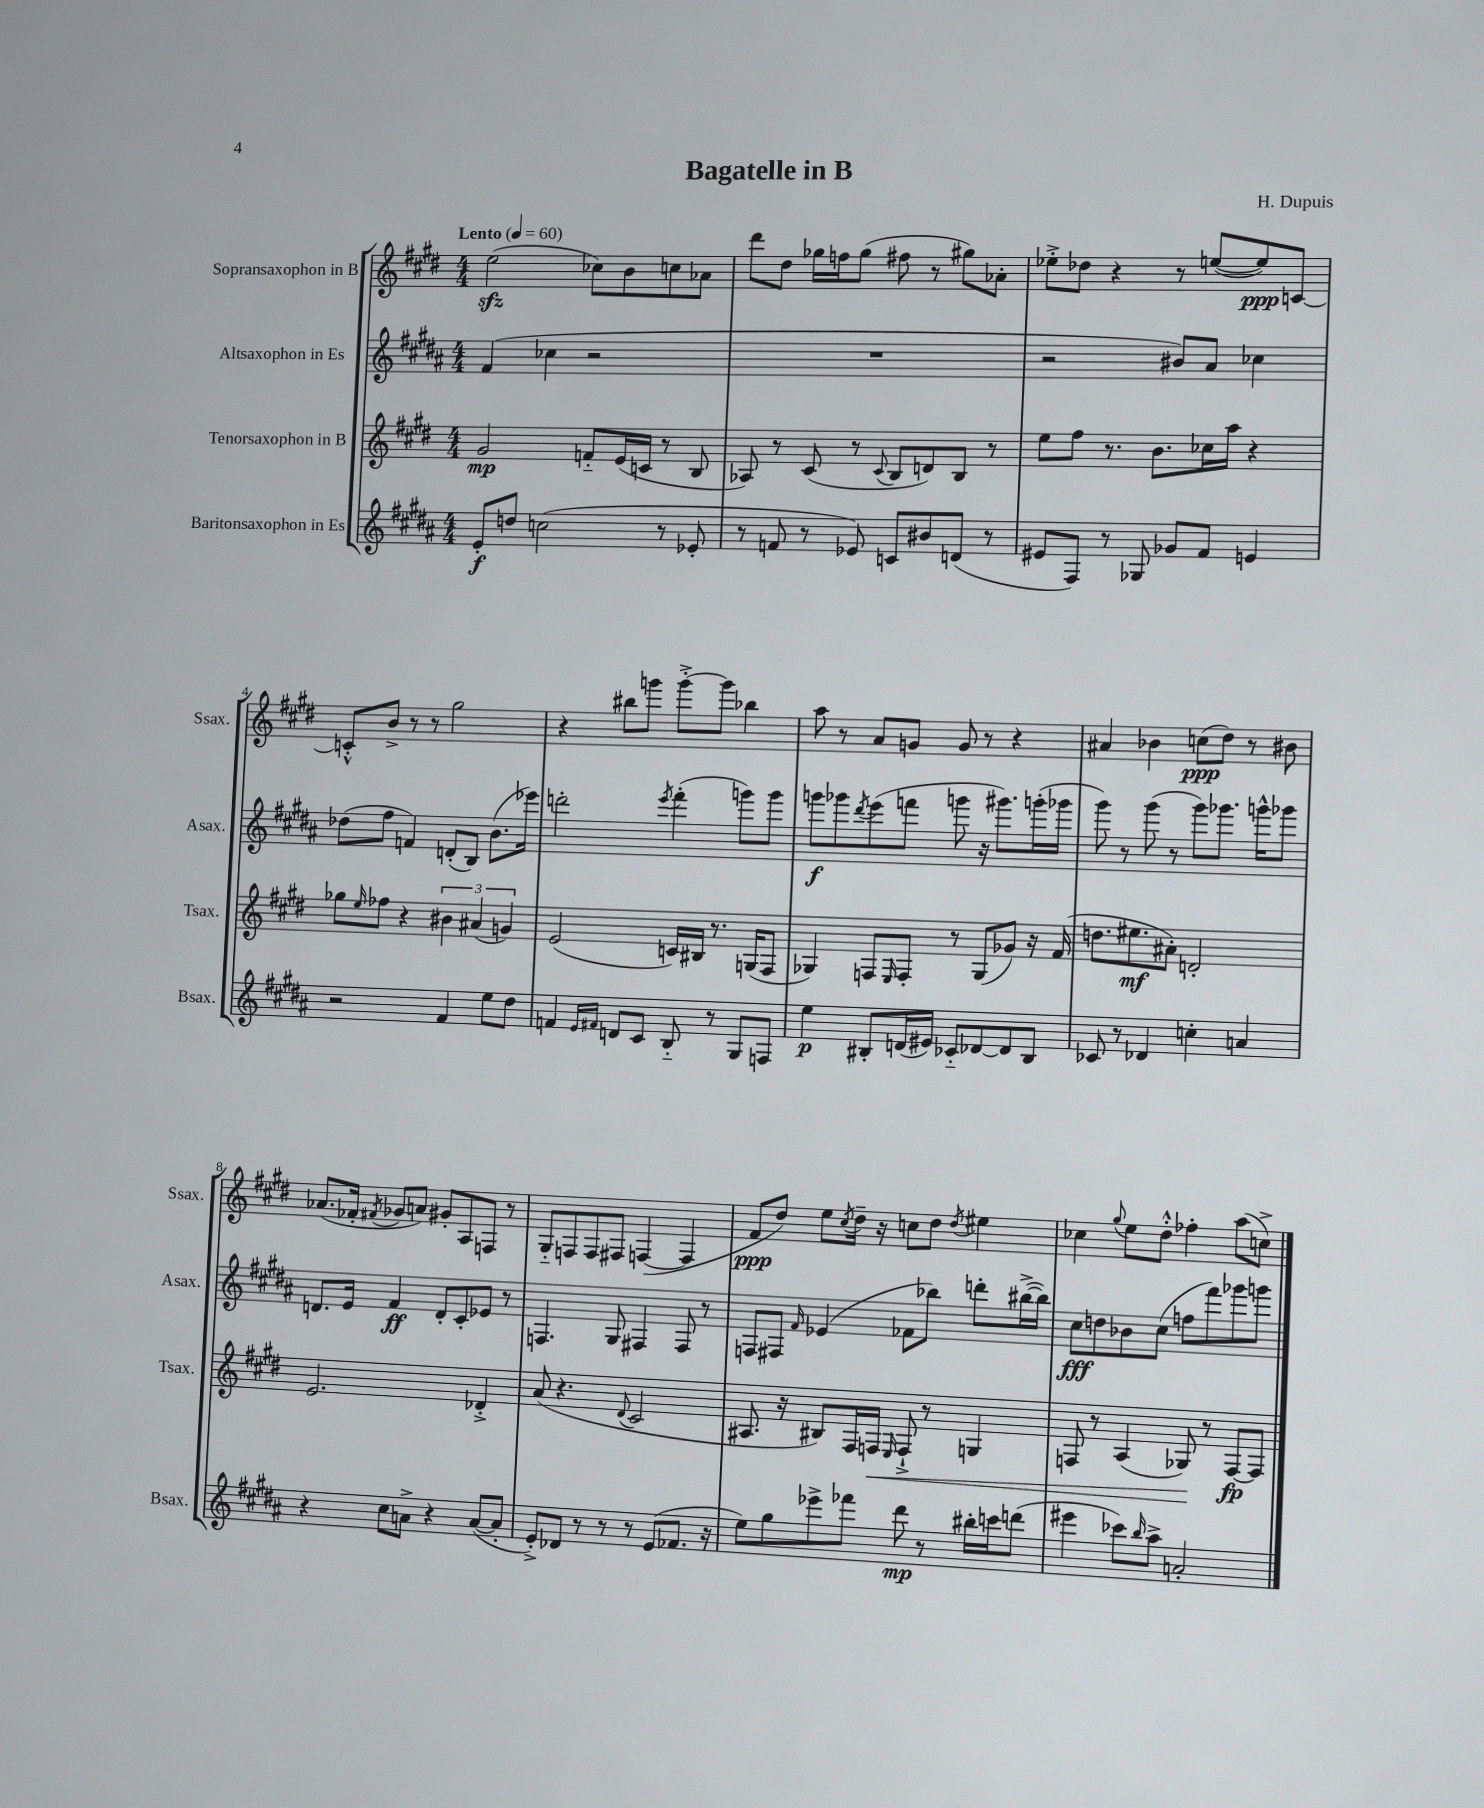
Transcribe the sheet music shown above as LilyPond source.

\header { title = "Bagatelle in B" composer = "H. Dupuis" }
<<
\new StaffGroup <<
\new Staff = "s0" \with { instrumentName = "Sopransaxophon in B" shortInstrumentName = "Ssax." } {
    \clef treble \key e \major \numericTimeSignature \time 4/4 \tempo "Lento" 4 = 60
    e''2\sfz( ces''8) b'8 c''8 aes'8 |
    dis'''8 dis''8 ges''16 f''16 ges''8( fis''8 r8 gis''8) aes'8-. |
    ees''8-.-> des''8 r4 r8 e''8~( e''8\ppp) c'8~ |
    c'8-.-^ b'8-> r8 r8 gis''2 |
    r4 bis''8 g'''8 g'''8~-.-> g'''8 bes''4 |
    a''8 r8 a'8 g'8 g'8 r8 r4 |
    ais'4 bes'4 c''8\ppp( dis''8) r8 bis'8 |
    aes'8.( fes'16-. \acciaccatura { fis'8 } ges'8 a'8) gis'8-. a8 f8 r8 |
    gis8-_ f8 f8 fis8 f4~( f4 |
    fis'8\ppp dis''8) e''8 \acciaccatura { cis''8 } dis''16-- r16 c''8 dis''8 \acciaccatura { dis''8 } eis''4 |
    ces''4 \appoggiatura { gis''8 } e''8 dis''8-.-^ fes''4-. a''8( c''8->) \bar "|." |
}
\new Staff = "s1" \with { instrumentName = "Altsaxophon in Es" shortInstrumentName = "Asax." } {
    \clef treble \key b \major \numericTimeSignature \time 4/4
    fis'4( ces''4 r2 |
    R1 |
    r2 bis'8) ais'8 ces''4 |
    des''8( fis''8 f'4) d'8-.( b8) b'8.( ees'''16) |
    d'''2-. \acciaccatura { e'''8 } fis'''4-.( g'''8) g'''8 |
    g'''8\f ges'''8 \acciaccatura { dis'''8 } e'''8( f'''8 g'''8 r16 gis'''8.) g'''16-.( ges'''16 |
    gis'''8) r8 gis'''8( r8 gis'''8) ges'''8. g'''16-^ ges'''8 |
    d'8. e'16 fis'4\ff d'8-. cis'8-. ees'8 r8 |
    f4. gis8 fis4 fis8 r8 |
    f8 fis8 \grace { fis'16 } ees'4( fes'8 bes''8) d'''8-. bis''16~->( bis''16) |
    cis''8\fff d''8 bes'8 cis''8( f''8 fis'''8) ges'''8 g'''8 \bar "|." |
}
\new Staff = "s2" \with { instrumentName = "Tenorsaxophon in B" shortInstrumentName = "Tsax." } {
    \clef treble \key e \major \numericTimeSignature \time 4/4
    gis'2\mp f'8-_ e'16( c'16 r8 b8 |
    aes8) r8 cis'8( r8 \appoggiatura { cis'8 } b8 d'8) b8 r8 |
    e''8 fis''8 r8. b'8. ces''16 a''16 r4 |
    ges''8 \grace { e''16 } fes''8 r4 \tuplet 3/2 { bis'4 ais'4( g'4) } |
    e'2( c'16) bis16 r8. g16( fis8 |
    ges4) f8 \grace { e16 } f8-. r8 ges8( ges'8) r16 fis'16( |
    d''8. eis''8.\mf ais'8-.) d'2-. |
    e'2. des'4-.-> |
    a'8( r4. \appoggiatura { dis'8 } cis'2 |
    ais8. r16 bis8) fis16 f16\< \grace { e16 } f8-!-> r8 g4 |
    f8 r8 a4( ges8\!) r8 f8~\fp f8 \bar "|." |
}
\new Staff = "s3" \with { instrumentName = "Baritonsaxophon in Es" shortInstrumentName = "Bsax." } {
    \clef treble \key b \major \numericTimeSignature \time 4/4
    e'8-.\f d''8 c''2( r8 ees'8-. |
    r8 f'8 r8 ees'8) c'8 bis'8 d'8( r8 |
    eis'8 fis8) r8 ges8 ges'8 fis'8 e'4 |
    r2 fis'4 e''8 dis''8 |
    f'4 \grace { e'16 fis'16 } d'8 cis'8 b8-_ r8 gis8 f8 |
    e''4\p bis8-. d'16( eis'16) ces'8-_ des'8~ des'8 bis8 |
    ces'8 r8 des'4 c''4-. a'4 |
    r4 cis''8 a'8-> r4 a'8~( a'8-. |
    e'8-.->) des'8 r8 r8 r8 e'8( fes'8. r16 |
    e''8) gis''8 ees'''8-> fes'''8 dis'''8\mp r8 bis''16-. c'''16 d'''8( |
    eis'''4 ces'''8) \grace { b''16 } ais''8-> a'2-. \bar "|." |
}
>>
>>
